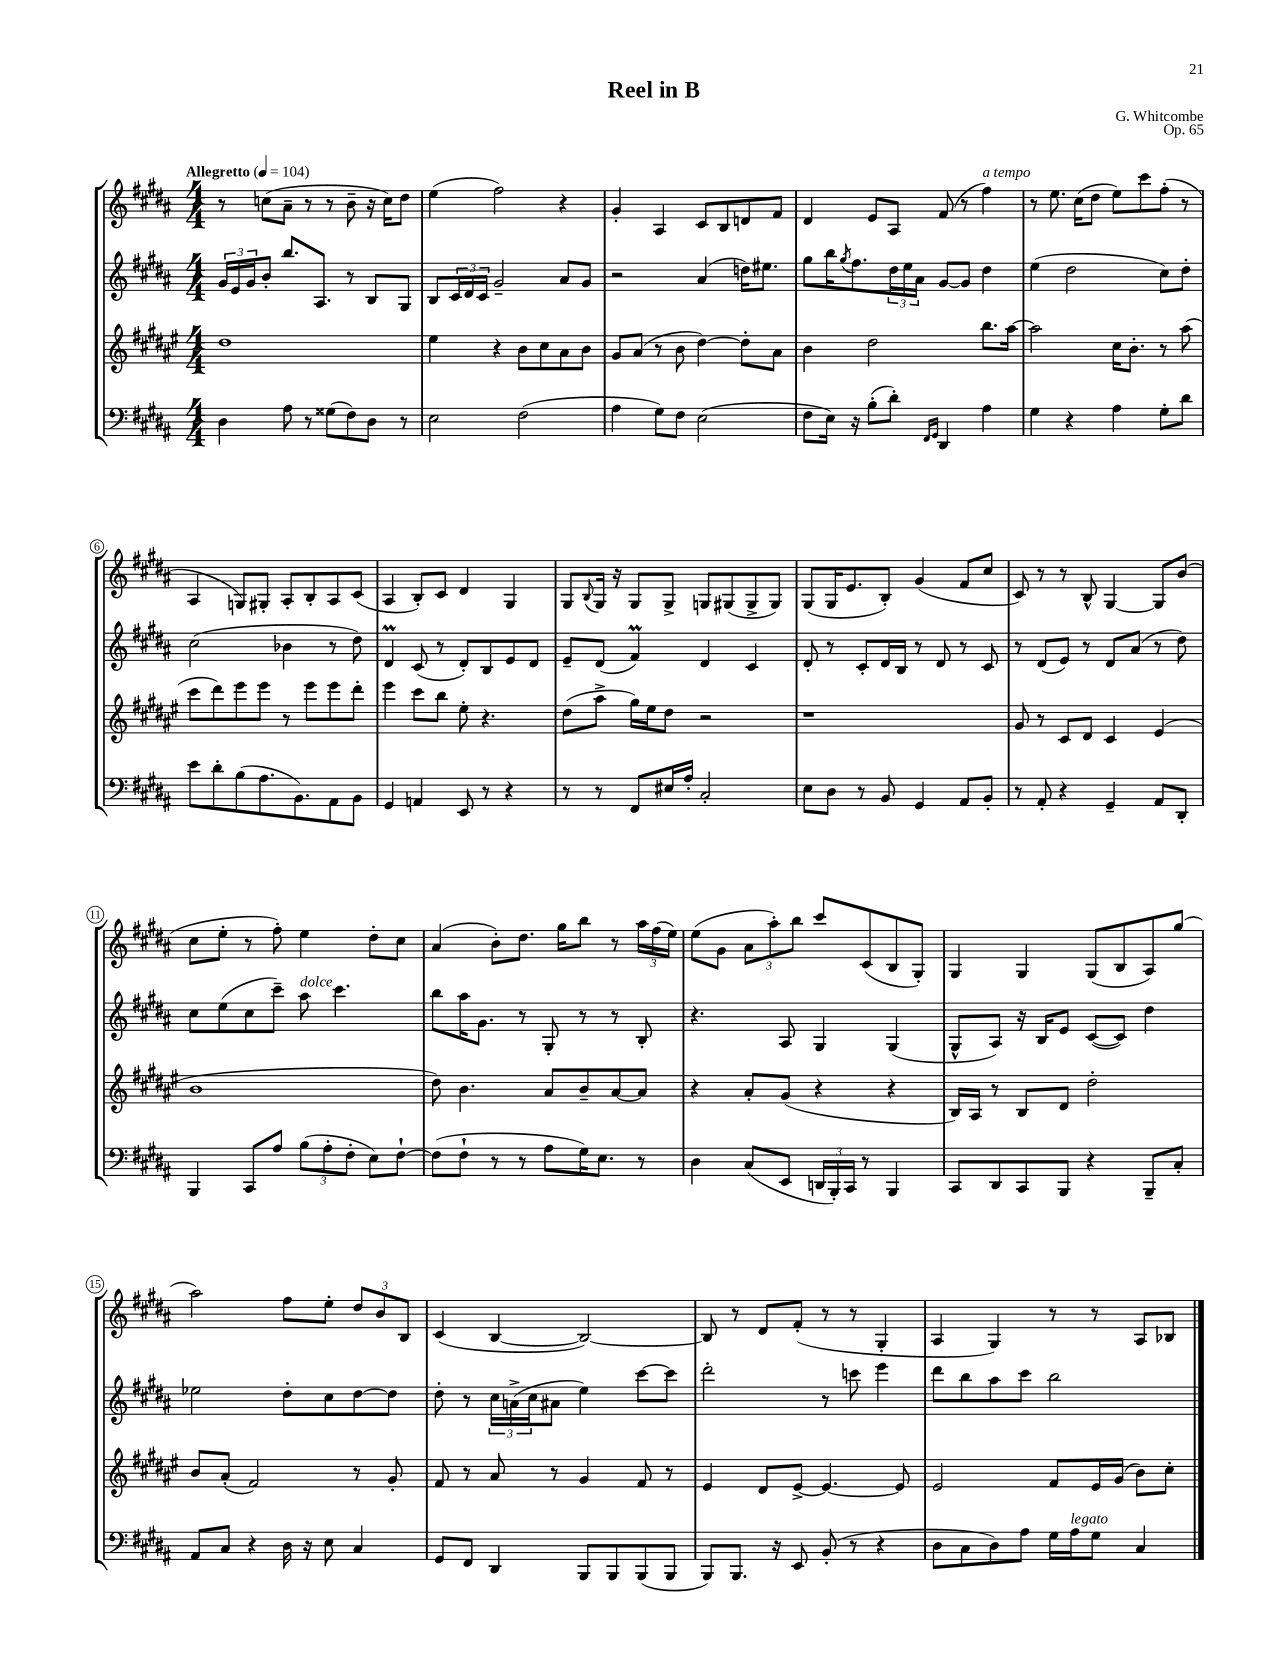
\header { title = "Reel in B" composer = "G. Whitcombe" opus = "Op. 65" }
<<
\new StaffGroup <<
\new Staff = "s0" {
    \clef treble \key b \major \numericTimeSignature \time 4/4 \tempo "Allegretto" 4 = 104
    r8 c''8( ais'8-- r8 r8 b'8-- r16 c''16) dis''8 |
    e''4( fis''2) r4 |
    gis'4-. ais4 cis'8 b8 d'8 fis'8 |
    dis'4 e'8 ais8 fis'8( r8 fis''4^\markup { \italic "a tempo" }) |
    r8 e''8. cis''16( dis''8 e''8) cis'''8 fis''8-.( r8 |
    ais4 g8) gis8-. ais8-. b8-. ais8 cis'8( |
    ais4 b8-.) cis'8 dis'4 gis4 |
    gis8 \appoggiatura { b8 } gis16 r16 gis8 gis8-> g8 gis8( gis8-> gis8) |
    gis8( gis16 e'8. b8-.) gis'4( fis'8 cis''8 |
    cis'8) r8 r8 b8-^ gis4~ gis8 b'8( |
    cis''8 e''8-. r8 fis''8-.) e''4 dis''8-. cis''8 |
    ais'4( b'8-.) dis''8. gis''16 b''8 r8 \tuplet 3/2 { ais''16 fis''16( e''16) } |
    e''8( gis'8 \tuplet 3/2 { ais'8 ais''8-.) b''8 } cis'''8 cis'8( b8 gis8-.) |
    gis4 gis4 gis8( b8 ais8) gis''8( |
    ais''2) fis''8 e''8-. \tuplet 3/2 { dis''8 b'8 b8 } |
    cis'4( b4~ b2~) |
    b8 r8 dis'8 fis'8-.( r8 r8 gis4-. |
    ais4 gis4) r8 r8 ais8 bes8 \bar "|." |
}
\new Staff = "s1" {
    \clef treble \key b \major \numericTimeSignature \time 4/4
    \tuplet 3/2 { gis'16 e'16 gis'16 } b'8-. b''8. ais8. r8 b8 gis8 |
    b8 \tuplet 3/2 { cis'16 dis'16 cis'16 } gis'2-- ais'8 gis'8 |
    r2 ais'4( d''16) eis''8. |
    gis''8 b''16 \acciaccatura { gis''8 } fis''8. \tuplet 3/2 { dis''16 e''16 ais'16 } gis'8~ gis'8 dis''4 |
    e''4( dis''2 cis''8) dis''8-. |
    cis''2( bes'4 r8 dis''8) |
    dis'4\prall cis'8( r8 dis'8-.) b8 e'8 dis'8 |
    e'8-- dis'8( fis'4\prall) dis'4 cis'4 |
    dis'8-. r8 cis'8-. dis'16 b16 r8 dis'8 r8 cis'8 |
    r8 dis'8( e'8) r8 dis'8 ais'8( r8 dis''8) |
    cis''8 e''8( cis''8 cis'''8--) ais''8^\markup { \italic "dolce" } cis'''4. |
    b''8 ais''16 gis'8. r8 gis8-. r8 r8 b8-. |
    r4. ais8 gis4 gis4( |
    gis8-^ ais8) r16 b16 e'8 cis'8~( cis'8) dis''4 |
    ees''2 dis''8-. cis''8 dis''8~ dis''8 |
    dis''8-. r8 \tuplet 3/2 { cis''16 a'16->( cis''16 } ais'8 e''4) cis'''8~ cis'''8 |
    dis'''2-. r8 c'''8 e'''4 |
    dis'''8 b''8 ais''8 cis'''8 b''2 \bar "|." |
}
\new Staff = "s2" {
    \clef treble \key fis \major \numericTimeSignature \time 4/4
    dis''1 |
    eis''4 r4 b'8 cis''8 ais'8 b'8 |
    gis'8 ais'8( r8 b'8 dis''4~) dis''8-. ais'8 |
    b'4 dis''2 b''8. ais''16~ |
    ais''2 cis''16 b'8.-. r8 ais''8( |
    cis'''8 dis'''8) eis'''8 eis'''8 r8 eis'''8 eis'''8 dis'''8-. |
    eis'''4 cis'''8 b''8 eis''8-. r4. |
    dis''8( ais''8-> gis''16) eis''16 dis''8 r2 |
    r1 |
    gis'8 r8 cis'8 dis'8 cis'4 eis'4( |
    b'1 |
    dis''8) b'4. ais'8 b'8-- ais'8~ ais'8 |
    r4 ais'8-. gis'8( r4 r4 |
    b16) ais16 r8 b8 dis'8 dis''2-. |
    b'8 ais'8-.( fis'2) r8 gis'8-. |
    fis'8 r8 ais'8 r8 gis'4 fis'8 r8 |
    eis'4 dis'8 eis'8~-> eis'4.~ eis'8 |
    eis'2 fis'8 eis'16 gis'16( b'8) cis''8-. \bar "|." |
}
\new Staff = "s3" {
    \clef bass \key b \major \numericTimeSignature \time 4/4
    dis4 ais8 r8 gisis8( fis8) dis8 r8 |
    e2 fis2( |
    ais4 gis8) fis8 e2( |
    fis8 e16) r16 b8-.( dis'8-.) \grace { fis,16 gis,16 } dis,4 ais4 |
    gis4 r4 ais4 gis8-. dis'8 |
    e'8 dis'8-. b8( ais8. b,8.) ais,8 b,8 |
    gis,4 a,4 e,8 r8 r4 |
    r8 r8 fis,8 eis16 ais16-. cis2-. |
    e8 dis8 r8 b,8 gis,4 ais,8 b,8-. |
    r8 ais,8-. r4 gis,4-- ais,8 dis,8-. |
    b,,4 cis,8 ais8 \tuplet 3/2 { b8( ais8-. fis8-. } e8) fis8~-! |
    fis8( fis8-! r8 r8 ais8 gis16) e8. r8 |
    dis4 cis8( e,8 \tuplet 3/2 { d,16 b,,16-.) cis,16 } r8 b,,4 |
    cis,8 dis,8 cis,8 b,,8 r4 b,,8-- cis8-. |
    ais,8 cis8 r4 dis16 r16 e8 cis4 |
    gis,8 fis,8 dis,4 b,,8 b,,8 b,,8( b,,8 |
    b,,8) b,,8. r16 e,8 b,8-.( r8 r4 |
    dis8 cis8 dis8) ais8 gis16 ais16^\markup { \italic "legato" } gis8 cis4 \bar "|." |
}
>>
>>
\layout { \context { \Score \override BarNumber.stencil = #(make-stencil-circler 0.1 0.3 ly:text-interface::print) } }
